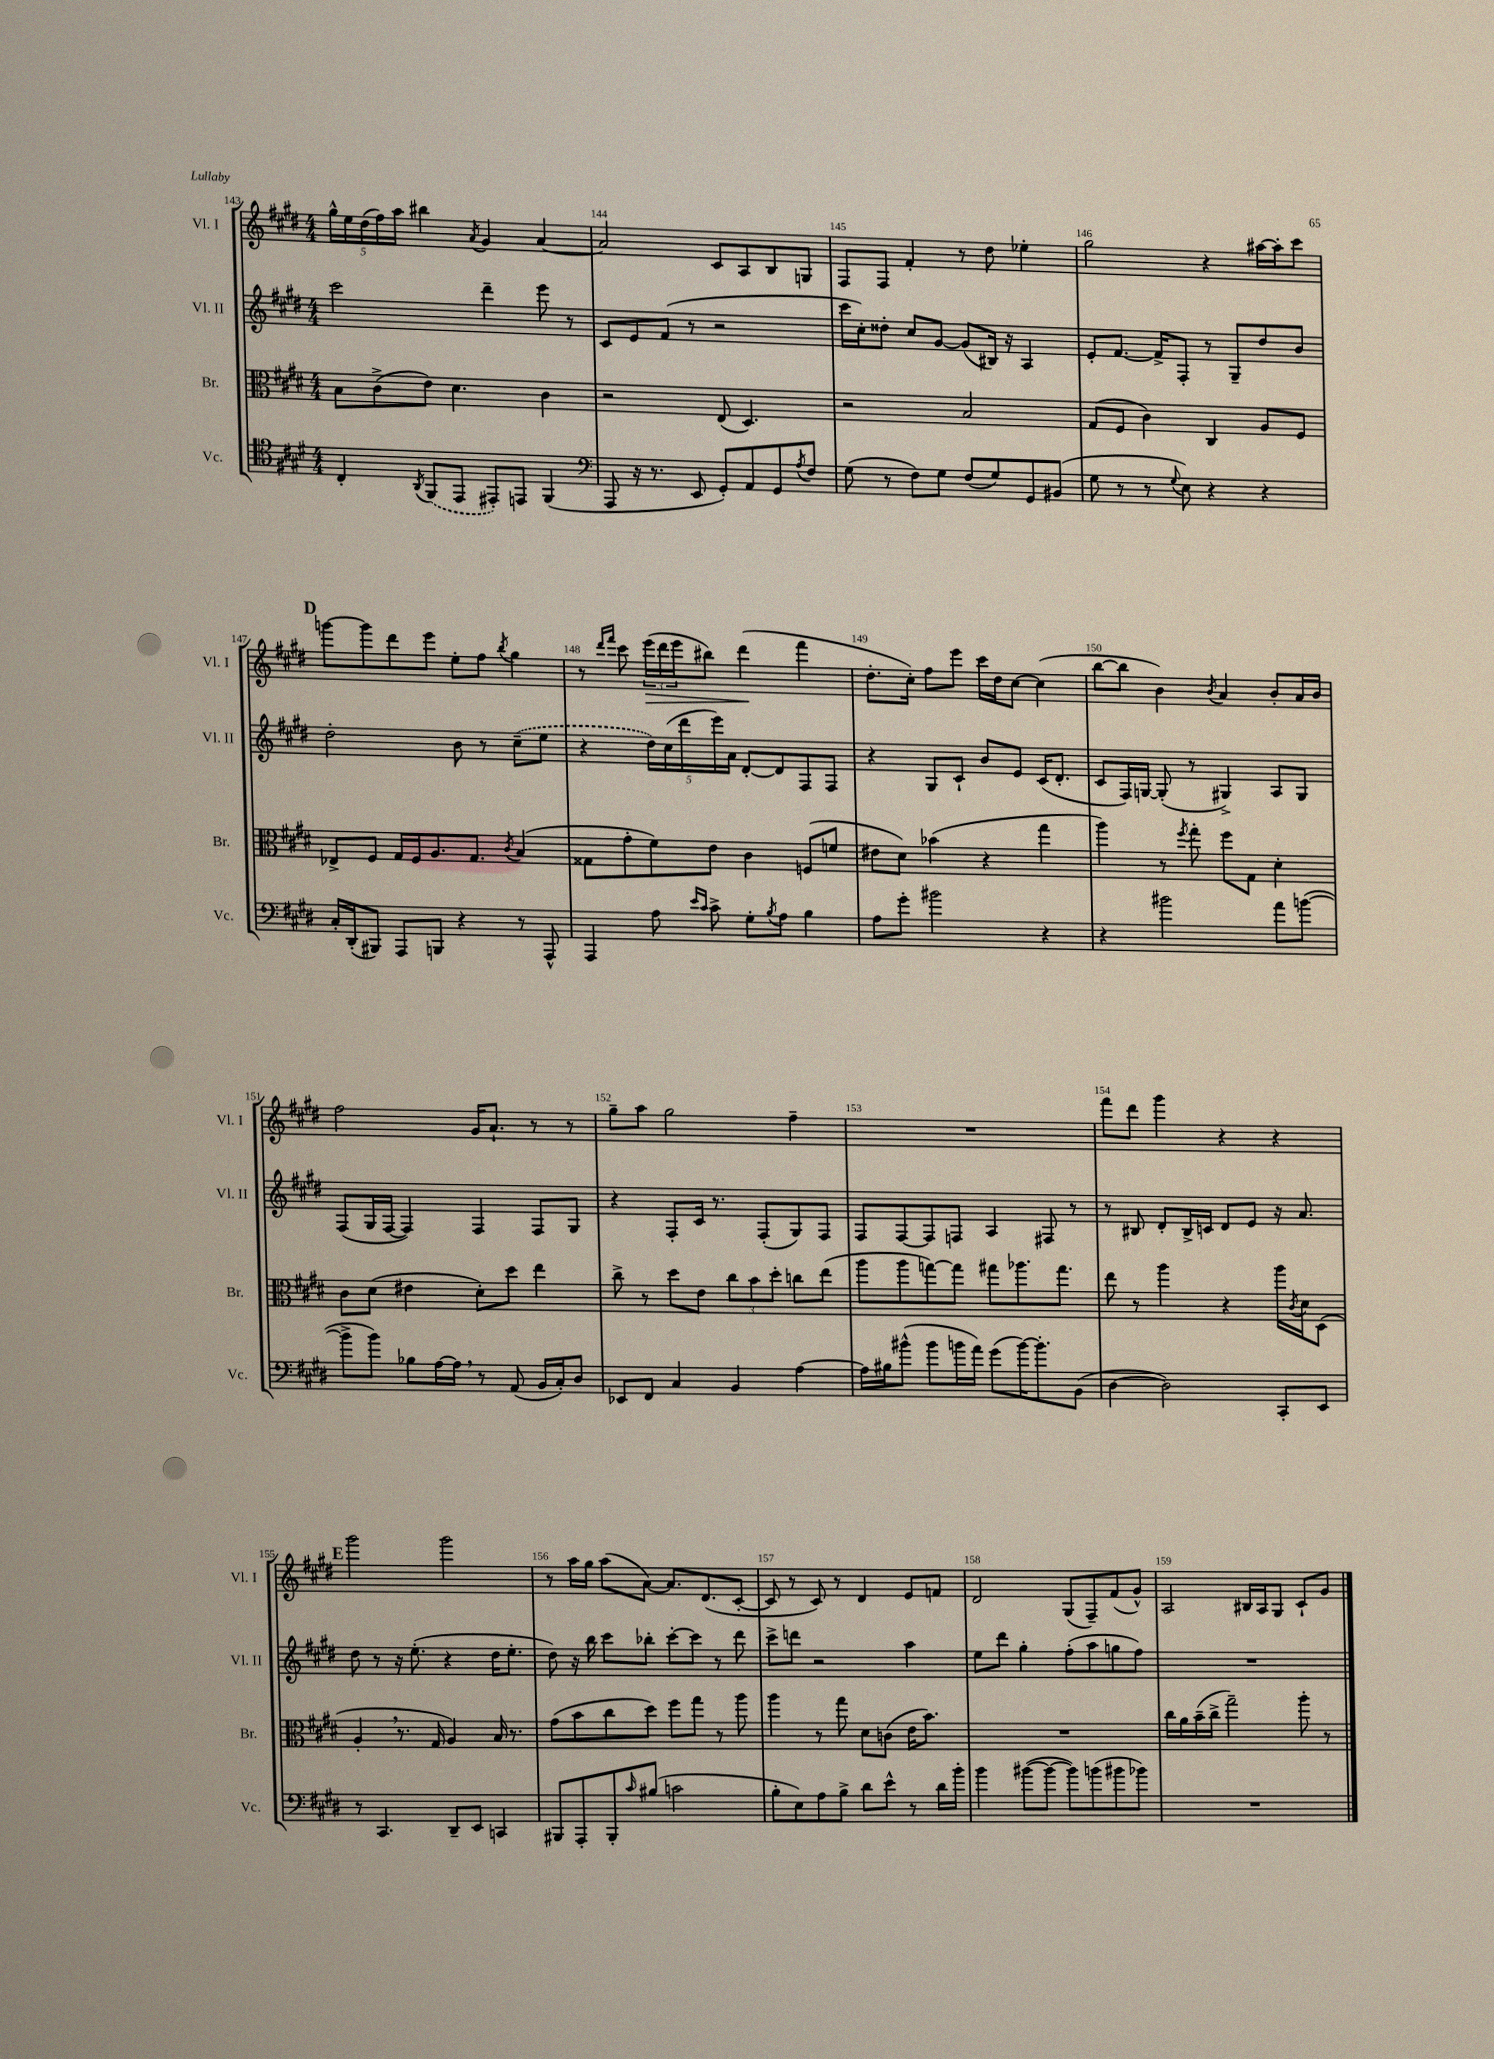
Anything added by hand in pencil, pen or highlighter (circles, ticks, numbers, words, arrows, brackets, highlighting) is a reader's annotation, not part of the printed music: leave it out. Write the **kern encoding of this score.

**kern	**kern	**kern	**kern
*staff4	*staff3	*staff2	*staff1
*clefC4	*clefC3	*clefG2	*clefG2
*k[f#c#g#d#]	*k[f#c#g#d#]	*k[f#c#g#d#]	*k[f#c#g#d#]
*M4/4	*M4/4	*M4/4	*M4/4
4C#'/	8B\L	2ccc#\	20gg#^^\LL
.	.	.	20ee\
.	.	.	(20dd#\
.	(8c#^\	.	.
.	.	.	20ff#\)
.	.	.	20aa\JJ
8qAA/	.	.	.
(8FF#/L	8e\J)	.	4bb#\
8EE/J	4.d#\	.	.
.	.	.	8qa/
8EE#'/L)	.	4ddd#~\	4g#/
8EE/J	.	.	.
(4FF#/	4c#\	8eee\	[4a/
.	.	8r	.
=	=	=	=
*clefF4	*	*	*
8AAA/	2r	8c#/L	2a/]
16r	.	8e/	.
8.r	.	.	.
.	.	(8f#/J	.
8EE/	.	8r	.
8GG#'/L)	(8E/	2r	8c#/L
8AA/	4.D#/)	.	8A/
8GG#/	.	.	8B/
8qA/	.	.	.
8F#/J	.	.	8G/J
=	=	=	=
(8G#\	2r	16ccc#\LL	8F#/L
.	.	16cc#'\J)	.
8r	.	8dd##'\J	8F#/J
8F#\L)	.	8cc#/L	4f#'/
8G#\J	.	[8g#/J	.
(8F#/L	2B/	(8g#/]L	8r
8G#/)	.	16B#/Jk)	8dd#\
.	.	16r	.
8GG#/	.	4A/	4ee-'\
(8BB#/J	.	.	.
=	=	=	=
8G#\	(8G#/L	8e'/L	2gg#\
8r	8F#/J	[8.f#/J	.
8r	4c#\)	.	.
.	.	16f#^/]LK	.
8qqG#/	.	.	.
8E\)	.	8F#'/J	.
4r	4C#/	8r	4r
.	.	8G#~/L	.
4r	8A/L	8dd#/	[16aa#\LL
.	.	.	16aa#'\]J
.	8F#/J	8b/J	8ccc#\J
=	=	=	=
16C#'/LL	8E-^/L	2dd#'\	[8ggg\L
(16DD#'/J	.	.	.
8BBB#/J)	8F#/J	.	8ggg\]
8AAA/L	16G#/LL	.	8ddd#\
.	16F#/J	.	.
8BBB/J	8.A/	.	8eee\J
4r	.	8b\	8ee'\L
.	8.G#/J	.	.
.	.	8r	8ff#\J
.	8qc#/	.	8qbb/
8r	(4B/	(8cc#~\L	4gg#\
8AAA^^/	.	8ee\J	.
=	=	=	=
4AAA/	8G##\L	4r	8r
.	.	.	16qqddd#/LL
.	.	.	16qqfff#/JJ
.	8g#'\	.	8ccc#\
8A\	8f#\)	20dd#\LL)	(24eee\LL
.	.	.	24ddd#\
.	.	(20cc#\	.
.	.	.	24eee\J
.	.	20ddd#\	.
16qqe/LL	.	.	.
16qqc#/JJ	.	.	.
8c#^\	8e\J	.	8bb#\J)
.	.	20eee\)	.
.	.	20a\JJ	.
8G#'\L	4c#\	[8d#'/L	(4ddd#\
8qB/	.	.	.
8A\J	.	8d#/]	.
4B\	(8F/L	8F#/	4fff#\
.	8f/J	8F#/J	.
=	=	=	=
8A\L	8e#\L	4r	8.dd#'\L
8g#'\J	8d#\J)	.	.
.	.	.	16cc#'\Jk)
2b#\	(4b-\	8G#/L	8ff#\L
.	.	8c#`/J	8eee\J
.	4r	8b/L	16ccc#\LL
.	.	.	16dd#\J
.	.	8e/J	[8cc#\J
4r	4gg#\	(16c#/LK	(4cc#\]
.	.	8.d#'/J	.
=	=	=	=
4r	4aa\)	8c#/L	[8bb\L
.	.	16F#/L)	8bb\]J
.	.	[16G/JJ	.
2b#\	8r	(8G'/]	4b\)
.	8qff#/	.	.
.	8gg#'\	8r	.
.	.	.	8qb/
.	8ff#\L	4G#^/)	4a/
.	8G#\J	.	.
8a\L	4d#'\	8A/L	8b'/L
([8b\J	.	8G#/J	16a/L
.	.	.	16b/JJ
=	=	=	=
8b^\]L	8c#\L	(8F#/L	2ff#\
8b\J)	(8d#\J	16G#/L	.
.	.	[16F#/JJ	.
8B-\L	4e#\	4F#/])	.
[16A\L	.	.	.
16A\]JJ	.	.	.
8r	8d#'\L)	4F#/	16g#/LK
.	.	.	8.a`/J
(8AA/	8dd#\J	.	.
16BB/LL	4ee\	8F#/L	8r
16C#'/J)	.	.	.
8D#/J	.	8G#/J	8r
=	=	=	=
8EE-/L	8cc#^\	4r	8gg#~\L
8FF#/J	8r	.	8aa\J
4C#/	8dd#\L	8F#'/L	2gg#\
.	8e\J	16c#/Jk	.
.	.	8.r	.
4BB/	12cc#\L	.	.
.	12b\	.	.
.	.	(8F#'/L	.
.	12dd#'\J	.	.
[4A\	8cc\L	8G#/)	4ff#~\
.	(8ee\J	8F#/J	.
=	=	=	=
16A\]LL	8aa\L	8F#/L	1r
16B#\J	.	.	.
(8b#^^\J	8aa\	[8F#/	.
8b#\L	[8gg\)	8F#/]	.
16b\L	8gg\]J	8F/J	.
16a\JJ)	.	.	.
(8g#\L	8gg#\L	4A/	.
[16b\K)	8.aa-\	.	.
8.b'\]	.	.	.
.	.	8F#/	.
.	8.gg#\J	.	.
(8BB\J	.	8r	.
=	=	=	=
[4D#\	8ee\	8r	8fff#\L
.	8r	8B#/	8ddd#\J
2D#\])	4aa\	8d#'/L	4ggg#\
.	.	16B#^/L	.
.	.	16c/JJ	.
.	4r	8d#/L	4r
.	.	8e/J	.
8CC#'/L	16aa\LL	16r	4r
.	8qc#/	.	.
.	16d#\J	8.a/	.
8EE/J	(8D#\J	.	.
=	=	=	=
8r	4A'/	8dd#\	2ggg#\
4.CC#/	.	8r	.
.	8.r	16r	.
.	.	(8.ee'\	.
.	16G#/	.	.
8DD#~/L	4A/)	4r	2ggg#\
8EE/J	.	.	.
4CC/	16B/	16dd#\LK	.
.	8.r	8.ee'\J	.
=	=	=	=
8BBB#/L	(8g#\L	8dd#\)	8r
8AAA'/	8b\	16r	16aa\LL
.	.	16bb\	16gg#\JJ
8BBB#'/	8cc#\	8ccc#\L	(8aa\L
16qqc#/	.	.	.
(8B#/J	8dd#\J)	8bb-'\J	[8a\J)
2c\	8ff#\L	[8ccc#'\L	8.a/]L
.	8gg#\J	8ccc#\]J	.
.	.	.	(8.d#/
.	8r	8r	.
.	8aa\	8ddd#\	[8c#'/J
=	=	=	=
8B'\L	4aa\	8ccc#^\L	8c#/]
8E\)	.	8ddd\J	8r
8A\	8r	2r	8c#/)
8B^\J	8gg#\	.	8r
8d#\L	8d#\L	.	4d#/
8e^^\J	(8c\J	.	.
8r	16e\LK	4aa\	8e/L
.	8.b\J)	.	.
16d#\LL	.	.	8f/J
16b'\JJ	.	.	.
=	=	=	=
4b\	1r	8ee\L	2d#/
.	.	8ddd#\J	.
([8b#\L	.	4gg#'\	.
8b#\_J	.	.	.
8b#\]L)	.	(8ff#'\L	(8G#/L
(8b\	.	8aa\	8F#~/)
8b#\	.	8gg\	(8f#/
8b-\J)	.	8ff#\J)	8g#^^/J)
=	=	=	=
1r	16cc#\LL	1r	2A/
.	16a\	.	.
.	(16b~\	.	.
.	16cc#^\JJ	.	.
.	2gg#~\)	.	.
.	.	.	16B#/LL
.	.	.	16A/J
.	.	.	8G#/J
.	8aa'\	.	8c#`/L
.	8r	.	8g#/J
==	==	==	==
*-	*-	*-	*-
